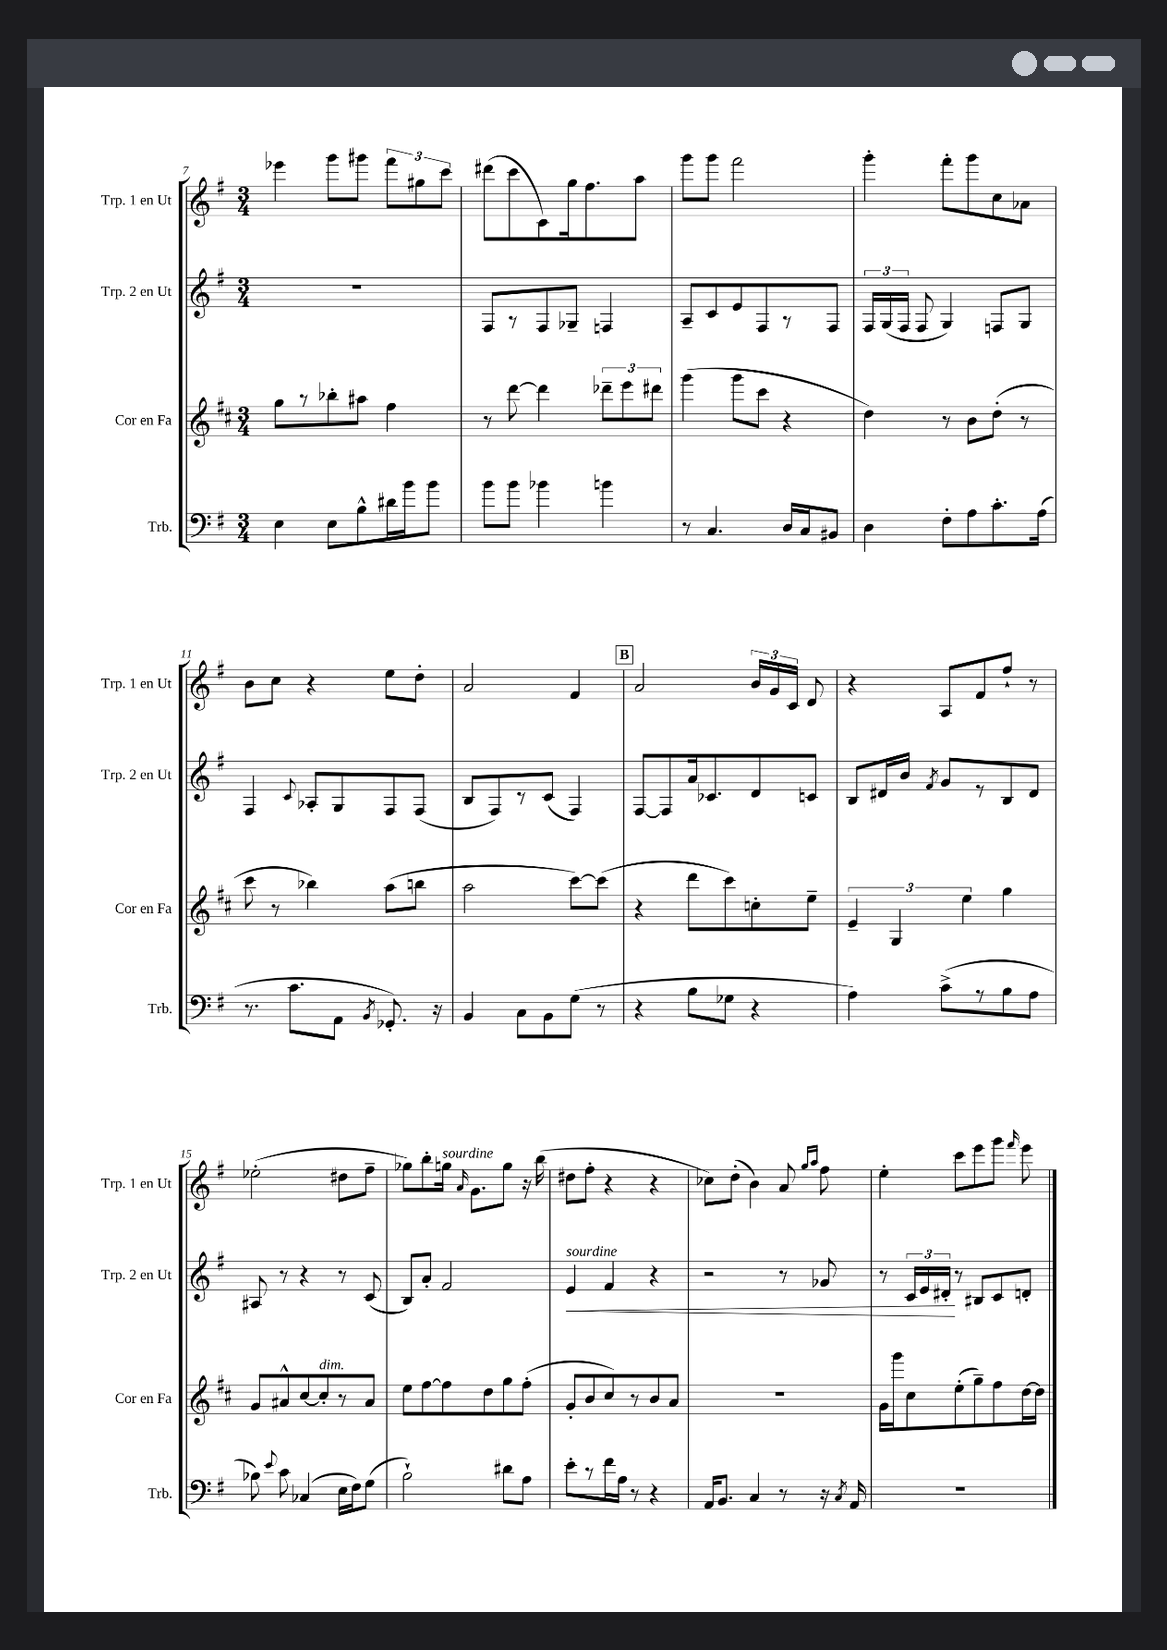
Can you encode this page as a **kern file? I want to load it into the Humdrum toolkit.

**kern	**kern	**kern	**kern
*staff4	*staff3	*staff2	*staff1
*clefF4	*clefG2	*clefG2	*clefG2
*k[f#]	*k[f#c#]	*k[f#]	*k[f#]
*M3/4	*M3/4	*M3/4	*M3/4
4E	8gg	2.r	4eee-
.	8r	.	.
8E	8bb-'	.	8ggg
8B^^	8aa#	.	8ggg#
16d#	4ff#	.	12fff#
16b	.	.	.
.	.	.	12gg#
8b	.	.	.
.	.	.	12ccc
=	=	=	=
8b	8r	8F#	(8ddd#
8b	[8ddd	8r	8ccc
4b-	4ddd]	8F#	8c)
.	.	8G-~	16gg
.	.	.	8.ff#
4b	12ddd-~	4F	.
.	12eee	.	.
.	.	.	8aa
.	12ddd#	.	.
=	=	=	=
8r	(4ggg	8A~	8ggg
4.C	.	8c	8ggg
.	8ggg	8e	2fff#
.	8ccc#	8F#	.
16D	4r	8r	.
16C	.	.	.
8BB#	.	8F#	.
=	=	=	=
4D	4dd)	24F#	4ggg'
.	.	(24G	.
.	.	24F#	.
.	.	8F#	.
8F#'	8r	4G)	8fff#'
8A	8b	.	8ggg
8.c'	(8dd'	8F	8cc
.	8r	8G	8a-
(16A	.	.	.
=	=	=	=
8.r	8ccc#	4F#	8b
.	8r	.	8cc
8.c	.	.	.
.	.	8qqc	.
.	4bb-)	8A-'	4r
8AA	.	8G	.
8qBB	.	.	.
8.GG-')	(8aa	8F#	8ee
.	8bb	(8F#	8dd'
16r	.	.	.
=	=	=	=
4BB	2aa	8B	2a
.	.	8F#)	.
8C	.	8r	.
8BB	.	(8c	.
(8G	[8ccc#)	4F#)	4f#
8r	(8ccc#]	.	.
=	=	=	=
4r	4r	[8F#	2a
.	.	8F#]	.
8B	8ddd	16a	.
.	.	8.c-	.
8G-	8ccc#)	.	.
4r	8cc'	8d	24b
.	.	.	24g
.	.	.	24c
.	8ee~	8c	8d
=	=	=	=
4A)	6e~	8B	4r
.	.	16d#	.
.	6G	.	.
.	.	16b	.
.	.	8qf#	.
(8c^	.	8g	8A
.	6ee	.	.
8r	.	8r	8f#
8B	4gg	8B	8ff#`
8A	.	8d#	8r
=	=	=	=
8B-)	8g	8A#	(2ee-'
8qqe	.	.	.
8c	8a#^^	8r	.
(4C-	[8cc#	4r	.
.	8cc#']	.	.
16E	8r	8r	8dd#
16F#)	.	.	.
(8G	8a#	(8c	8ff#~
=	=	=	=
2B`)	8ee	8B)	8gg-)
.	[8ff#	8a'	8bb'
.	8ff#]	2f#	16gg
.	.	.	16qqa
.	.	.	8.g
.	8dd	.	.
8d#	8gg	.	8gg
8A	(8ff#'	.	16r
.	.	.	(16bb
=	=	=	=
8e'	8g'	4e	8dd#
8r	8b	.	8ff#'
16f#	8cc#)	4f#	4r
16A	.	.	.
8r	8r	.	.
4r	8b	4r	4r
.	8a	.	.
=	=	=	=
16AA	2.r	2r	8cc-)
8.BB	.	.	.
.	.	.	(8dd'
4C	.	.	4b)
8r	.	8r	8a
.	.	.	16qqgg
.	.	.	16qqaa
16r	.	8g-	8ff#
8qC	.	.	.
16AA	.	.	.
=	=	=	=
2.r	16g	8r	4ee'
.	16ggg	.	.
.	8cc#	24c	.
.	.	24e	.
.	.	24d#'	.
.	(8ee'	8r	8ccc
.	8gg~)	8B#	8eee
.	8ff#	8c	8ggg
.	.	.	16qqfff#
.	[16dd	8d'	8eee
.	16dd]	.	.
==	==	==	==
*-	*-	*-	*-
